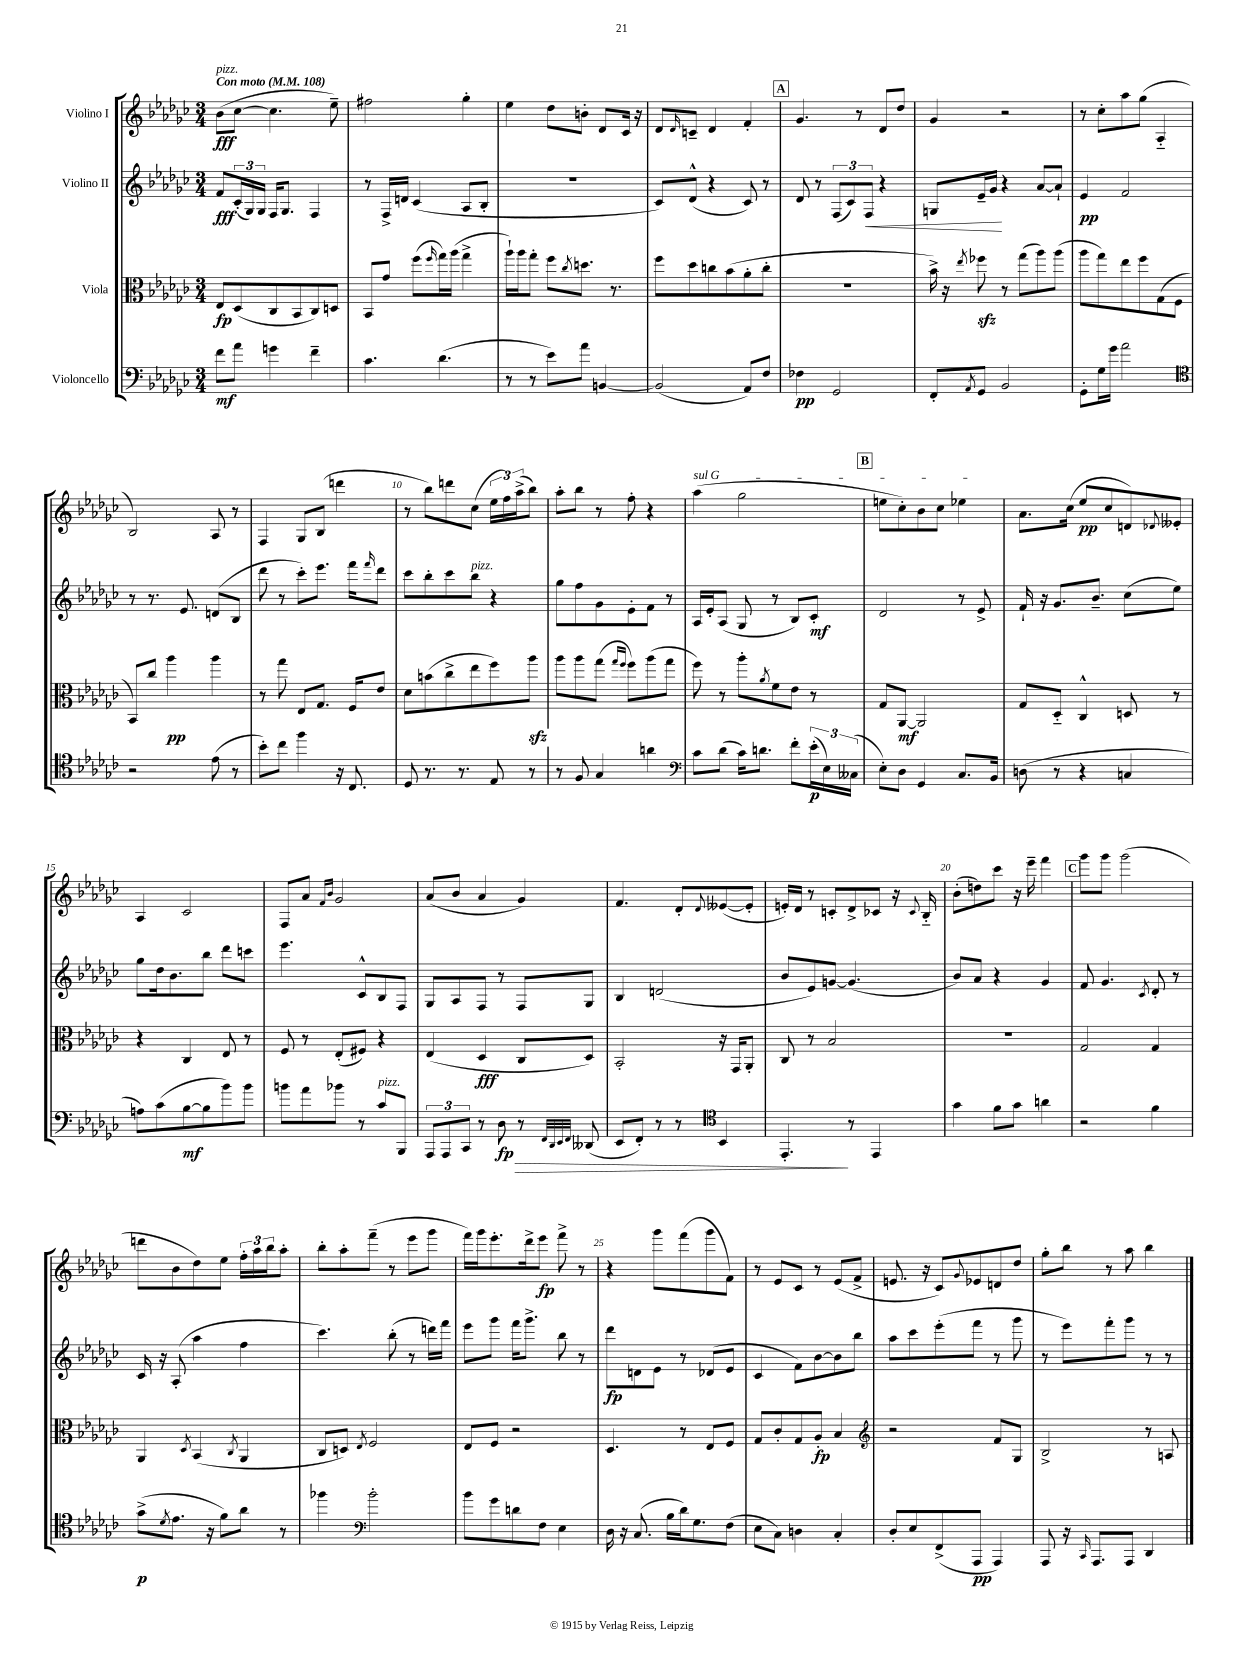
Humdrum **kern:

**kern	**kern	**kern	**kern
*staff4	*staff3	*staff2	*staff1
*clefF4	*clefC3	*clefG2	*clefG2
*k[b-e-a-d-g-c-]	*k[b-e-a-d-g-c-]	*k[b-e-a-d-g-c-]	*k[b-e-a-d-g-c-]
*M3/4	*M3/4	*M3/4	*M3/4
*MM108	*MM108	*MM108	*MM108
8f	8E-	8f	(8b-
8a-	(8D-	(24c-'	[8cc-
.	.	24G-)	.
.	.	24G-	.
4g	8C-	16F	4.cc-]
.	.	8.G-	.
.	8BB-	.	.
4f~	8C-)	4F	.
.	8D	.	8ee-~)
=	=	=	=
4.c-	8BB-	8r	2ff#
.	8g-	16F^	.
.	.	16d	.
.	(8ff	(4c-	.
.	16qqff	.	.
(4.d-	16gg-)	.	.
.	(16aa-	.	.
.	4gg-^	8A-	4gg-'
.	.	8B-'	.
=	=	=	=
8r	16aa-`)	2.r	4ee-
.	16aa-	.	.
8r	8gg-'	.	.
8e-)	8ff	.	8dd-
.	8qcc-	.	.
8a-	8.dd	.	8b'
[4BB	.	.	8d-
.	8.r	.	.
.	.	.	16c-
.	.	.	16r
=	=	=	=
(2BB]	8ff	8c-)	8d-
.	.	.	16qqd-
.	8dd-	(8d-^^	8c~
.	8cc	4r	4d-
.	(8b-	.	.
8AA-)	8a-'	8c-)	4f'
8F	8cc'	8r	.
=	=	=	=
4F-	2.r	8d-	4.g-
.	.	8r	.
2GG-	.	(12F	.
.	.	12c-)	.
.	.	.	8r
.	.	12F	.
.	.	4r	8d-
.	.	.	8dd-
=	=	=	=
8FF'	16b-^)	8G	4g-
.	16r	.	.
8qAA-	8qee-	.	.
8GG-	8ff-	16e-~	.
.	.	16g-	.
2BB-	8r	4r	2r
.	(8gg-	.	.
.	8aa-)	[8a-	.
.	(8aa-	8a-`]	.
=	=	=	=
8GG-'	8aa-	4e-	8r
16G-	8gg-)	.	8cc-'
16g-	.	.	.
2a-	8ee-	2f	8aa-
.	8ff	.	(8gg-
.	(8G-	.	4A-'~
.	8F	.	.
=	=	=	=
*clefC4	*	*	*
2r	8BB-)	8r	2B-)
.	8cc-	8.r	.
.	4aa-	.	.
.	.	8.e-	.
(8e-	4aa-	(8d	8A-
8r	.	8B-	8r
=	=	=	=
8b-')	8r	8ddd-	4F
8cc-	8gg-	8r	.
4ff	8E-	8ccc-')	8G-
.	8.G-	8.eee-	(8B-
16r	.	.	4ddd
8.C-	16F	16fff	.
.	.	16qqfff	.
.	8e-	8ddd-	.
=	=	=	=
8D-	8d-	8ccc-	8r
8.r	(8b	8bb-'	8bb-)
.	8cc-^	8ccc-	8ddd
8.r	.	.	.
.	8ee-	8bb-	(8cc-
8E-	8ff)	4r	24ee-
.	.	.	24ff)
.	.	.	(24aa-^
8r	8aa-	.	8bb-)
=	=	=	=
8r	8aa-	8gg-	8aa-'
8F	8aa-	8ff	8bb-
4G-	(8gg-	8g-	8r
.	16qqgg-	.	.
.	16qqff	.	.
.	8ff)	8e-'	8ff'
4a	(8aa-	8f	4r
.	8gg-	8r	.
=	=	=	=
*clefF4	*	*	*
8c-	8ff)	16A-	(4aa-
.	.	16e-'	.
(8d-	8r	(8A-	.
16c-)	8aa-'	8G-	2gg-
8.d	.	.	.
.	8qa-	.	.
.	8f	8r	.
8f'	8e-	8B-)	.
(24e-'	8r	8c-'	.
24E-)	.	.	.
(24C--	.	.	.
=	=	=	=
8E-')	8G-	2d-	8ee
8D-	[8AA-	.	8cc-')
4GG-	2AA-]	.	8b-
.	.	.	8cc-
8.C-	.	8r	4ee-
.	.	8e-^	.
16BB-	.	.	.
=	=	=	=
(8D	8G-	16f`	8.a-
.	.	16r	.
8r	8D-'~	8.g-	.
.	.	.	(16cc-
4r	4C-^^	.	8ee-
.	.	8.b-~	.
.	.	.	8cc-
4C	8D	(8cc-	8d)
.	.	.	8qqd-
.	8r	8ee-)	8e--'
=	=	=	=
8A)	4r	8gg-	4A-
(8c-	.	16dd-	.
.	.	8.b-	.
[8B-	4C-	.	2c-
8B-]	.	8bb-	.
8b-)	8E-	8ddd-	.
8b-	8r	8ccc	.
=	=	=	=
8b	8F	4.eee-	8F
8a-	8r	.	8a-
.	.	.	16qqf
.	.	.	16qqb-
8b-	(8E-'	.	2g-
8r	8F#)	8c-^^	.
8c-	4r	8B-	.
8BBB-	.	8F	.
=	=	=	=
12AAA-	(4E-	8G-	(8a-
12AAA-	.	.	.
.	.	8A-	8b-
12CC-	.	.	.
8r	4D-	8F	4a-
8D-	.	8r	.
8r	8C-	8F	4g-)
32qqFF	.	.	.
32qqDD-	.	.	.
32qqEE-	.	.	.
32qqFF	.	.	.
(8DD--	8D-)	8G-	.
=	=	=	=
8EE-	2BB-'	4B-	4.f
8FF')	.	.	.
8r	.	(2d	.
8r	.	.	8d-'
*clefC4	*	*	*
.	.	.	8qqd-
4BB-	16r	.	([8e--
.	16GG-	.	.
.	8AA-'	.	8e--']
=	=	=	=
4.EE-'	8C-	8b-	16e')
.	.	.	16d-
.	8r	8e-)	8r
.	2B-	[8g	8c'
8r	.	(4.g]	8d-^
4EE-	.	.	8c-
.	.	.	16r
.	.	.	8qqc-
.	.	.	16B-'~
=	=	=	=
4g-	2.r	8b-)	(8b-'
.	.	8a-	8dd)
8f	.	4r	8ccc-
8g-	.	.	16r
.	.	.	16eee-~
4a	.	4g-	4fff
=	=	=	=
2r	2G-	8f	8ggg-
.	.	4.g-	8ggg-
.	.	.	(2ggg-
.	.	8qc-	.
4f	4G-	8d-'	.
.	.	8r	.
=	=	=	=
(8g-^	4AA-	16c-	8ddd
.	.	16r	.
8qd-	.	.	.
8.e-	.	(8A-'	8b-
.	8qD-	.	.
.	(4BB-	4aa-	8dd-)
16r	.	.	.
8f)	.	.	8ee-
.	8qC-	.	.
8a-	4AA-	4ff	24ff'
.	.	.	24aa-
.	.	.	24bb-
8r	.	.	8aa-'
=	=	=	=
4ff-	8C-	4.ccc-)	8bb-'
.	8D)	.	8aa-'
*clefF4	*	*	*
.	8qE-	.	.
2b-'	2F	.	(8fff~
.	.	(8bb-'	8r
.	.	8r	8eee-
.	.	16ddd)	8ggg-
.	.	16fff	.
=	=	=	=
8b-	8E-	8eee-	16fff)
.	.	.	16ggg-
8g-	8F	8ggg-	8.eee-'
8d	2r	16fff	.
.	.	8.ggg-^	16ddd-^
8F	.	.	8eee-
4E-	.	8bb-	8fff^
.	.	8r	8r
=	=	=	=
16D-	4.D-	8ddd-	4r
16r	.	.	.
(8.C-	.	8d	.
.	.	8e-	8ggg-
16B-	.	.	.
16d-)	8r	8r	(8fff
8.G-	.	.	.
.	8E-	(8d-	8ggg-
(8F	8F	8e-	8f)
=	=	=	=
8E-	8G-	4c-	8r
8C-)	8c-'	.	8e-
4D	8G-	8f)	8c-
.	8A-'	[8b-	8r
4C-'	4B-	8b-]	(8e-
.	.	8bb-	8f^
=	=	=	=
*	*clefG2	*	*
8D-'	2r	8aa-	8.e
8E-	.	8ccc-	.
.	.	.	16r
(8FF^	.	(8eee-'	8c-)
.	.	.	8qqg-
8AAA-	.	8fff	8e-
4AAA-)	8f	8r	8d
.	8G-	8ggg-	8dd-
=	=	=	=
8AAA-	2B-^	8r	8gg-'
16r	.	8eee-)	8bb-
16qqCC-	.	.	.
8.AAA-	.	.	.
.	.	8fff'	8r
8AAA-	.	8ggg-	8aa-
4DD-	8r	8r	4bb-
.	8A	8r	.
==	==	==	==
*-	*-	*-	*-
